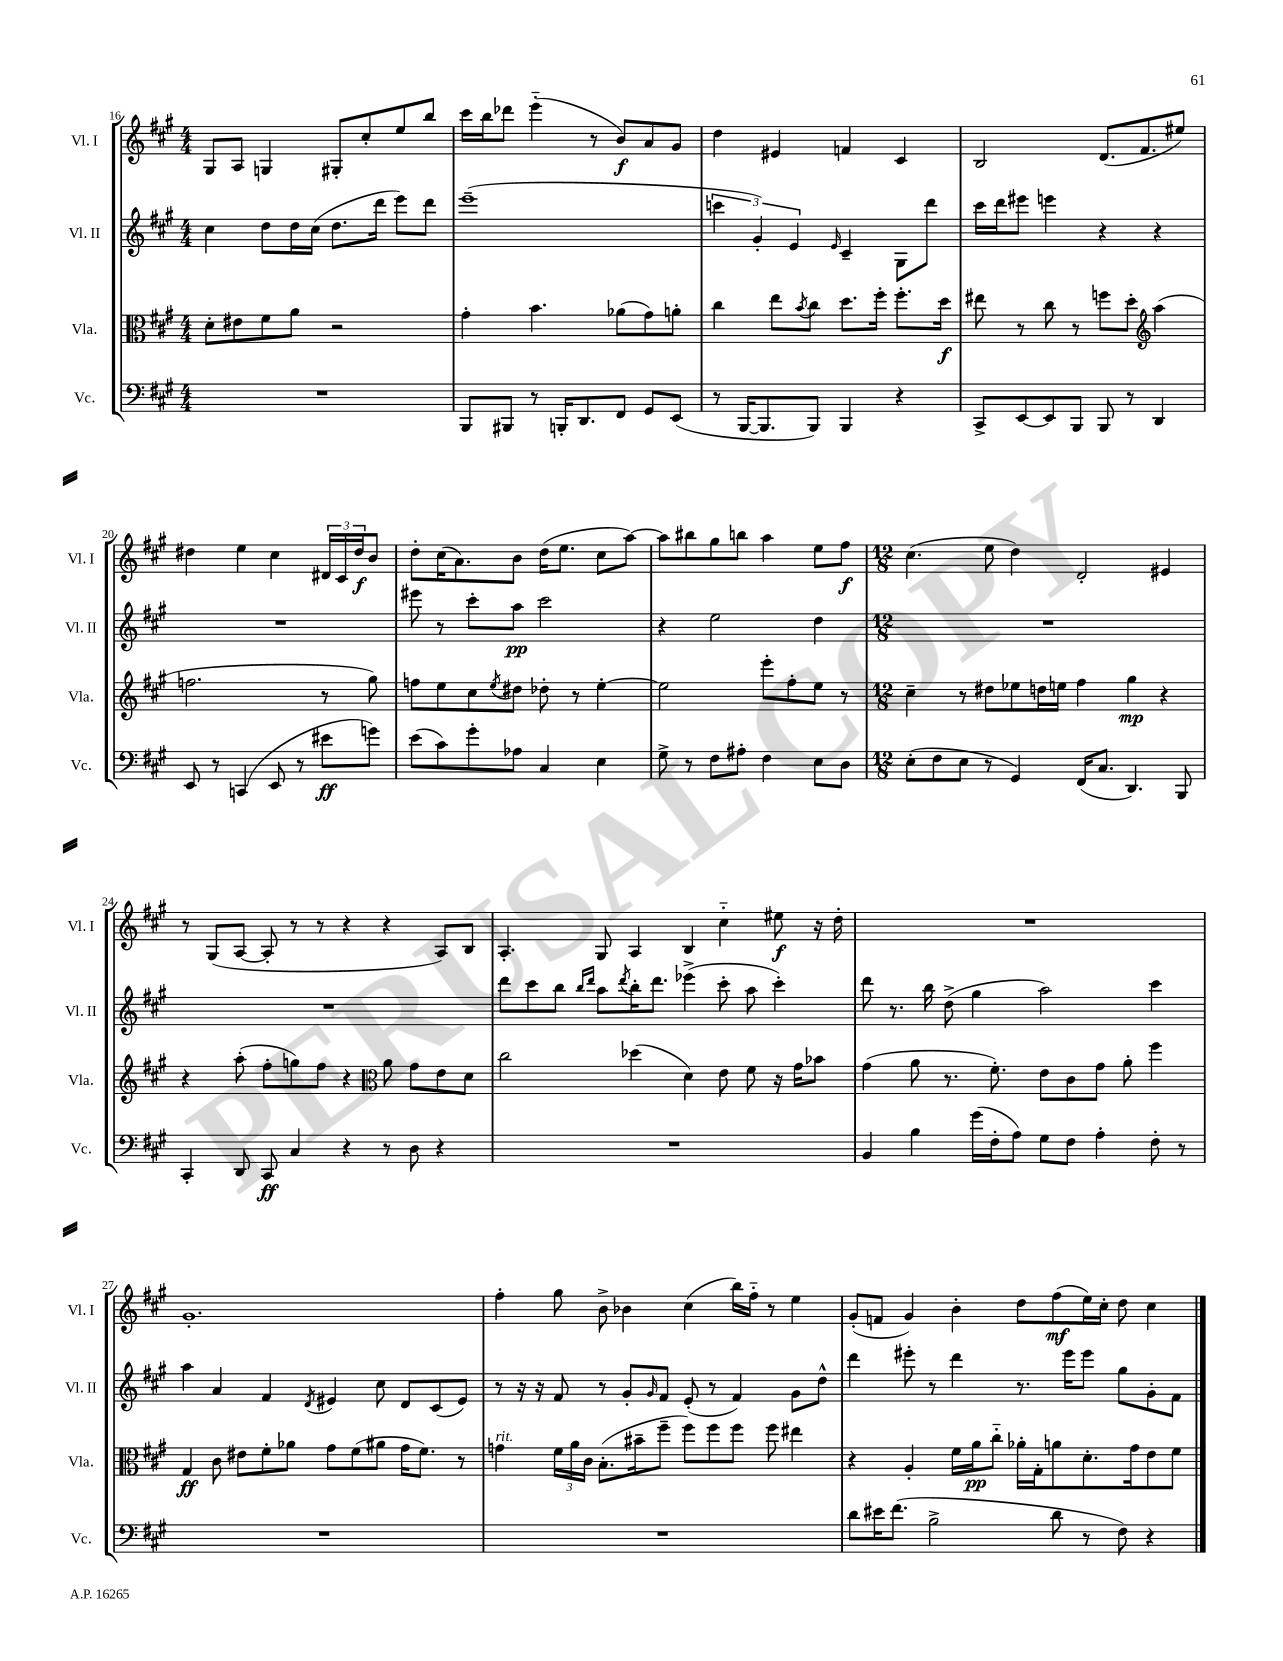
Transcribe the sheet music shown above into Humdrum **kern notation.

**kern	**kern	**kern	**kern
*staff4	*staff3	*staff2	*staff1
*clefF4	*clefC3	*clefG2	*clefG2
*k[f#c#g#]	*k[f#c#g#]	*k[f#c#g#]	*k[f#c#g#]
*M4/4	*M4/4	*M4/4	*M4/4
1r	8d'	4cc#	8G#
.	8e#	.	8A
.	8f#	8dd	4G
.	8a	16dd	.
.	.	(16cc#	.
.	2r	8.dd	8G#'
.	.	.	8cc#'
.	.	16ddd	.
.	.	8eee)	8ee
.	.	8ddd	8bb
=	=	=	=
8BBB	4g#'	(1eee~	16ccc#
.	.	.	16bb
8BBB#	.	.	8ddd-
8r	4.b	.	(4eee'~
16BBB'	.	.	.
8.DD	.	.	.
.	.	.	8r
8FF#	(8a-	.	8b)
8GG#	8g#)	.	8a
(8EE	8a'	.	8g#
=	=	=	=
8r	4cc#	6ccc	4dd
[16BBB	.	.	.
.	.	6g#')	.
8.BBB]	.	.	.
.	8ee	.	4e#
.	.	6e	.
.	8qb	.	.
8BBB)	8cc#	.	.
.	.	16qqe	.
4BBB	8.dd	4c#~	4f
.	16ff#'	.	.
4r	8.ff#'	8G#	4c#
.	.	8ddd	.
.	16dd	.	.
=	=	=	=
8CC#^	8ee#	16ccc#	2B
.	.	16ddd	.
[8EE	8r	8eee#	.
8EE]	8cc#	4eee	.
8BBB	8r	.	.
8BBB	8ff	4r	(8.d
8r	8dd'	.	.
.	.	.	8.f#
*	*clefG2	*	*
4DD	(4aa	4r	.
.	.	.	8ee#)
=	=	=	=
8EE	2.ff	1r	4dd#
8r	.	.	.
(4CC	.	.	4ee
8EE	.	.	4cc#
8r	.	.	.
8e#	8r	.	24d#
.	.	.	24c#
.	.	.	24dd#
8g)	8gg#)	.	8b
=	=	=	=
(8e	8ff	8eee#	8dd'
8c#)	8ee	8r	(16cc#
.	.	.	8.a)
8g#'	8cc#	8ccc#'	.
.	8qee	.	.
8A-	8dd#	8aa	8b
4C#	8dd-'	2ccc#	(16dd
.	.	.	8.ee
.	8r	.	.
4E	[4ee'	.	8cc#
.	.	.	[8aa)
=	=	=	=
8G#^	2ee]	4r	8aa]
8r	.	.	8bb#
8F#	.	2ee	8gg#
8A#'	.	.	8bb
4F#	8eee'	.	4aa
.	8ff#'	.	.
8E	8ee	4dd	8ee
8D	8r	.	8ff#
=	=	=	=
*M12/8	*M12/8	*M12/8	*M12/8
(8E'	4cc#~	1.r	(4.cc#
8F#	.	.	.
8E	8r	.	.
8r	8dd#	.	8ee
4GG#)	8ee-	.	4dd)
.	16dd	.	.
.	16ee	.	.
(16FF#	4ff#	.	2d'
8.C#	.	.	.
4.DD)	4gg#	.	.
.	4r	.	4e#
8BBB	.	.	.
=	=	=	=
4CC#'	4r	1.r	8r
.	.	.	(8G#
8DD	(8aa'	.	[8A
8CC#	8ff#'	.	8A']
4C#	8gg)	.	8r
.	8ff#	.	8r
4r	4r	.	4r
*	*clefC3	*	*
8r	8a	.	4r
8D	8g#	.	.
4r	8e	.	8A)
.	8d	.	8B
=	=	=	=
1.r	2cc#	8ddd	4.A'
.	.	8ccc#	.
.	.	8bb	.
.	.	16qqbb	.
.	.	16qqddd	.
.	.	8aa	8G#
.	.	8qddd	.
.	(4dd-	16bb'	4A
.	.	8.ddd	.
.	4d)	(4eee-^	4B
.	8e	8ccc#'	4cc#'~
.	8f#	8aa	.
.	16r	4ccc#')	8ee#
.	16g#	.	.
.	8b-	.	16r
.	.	.	16dd'
=	=	=	=
4BB	(4g#	8ddd	1.r
.	.	8.r	.
4B	8a	.	.
.	.	16bb	.
.	8.r	(8dd^	.
(16g#	.	4gg#	.
16F#'	8.f#')	.	.
8A)	.	.	.
8G#	8e	2aa)	.
8F#	8c#	.	.
4A'	8g#	.	.
.	8a'	.	.
8F#'	4ff#	4ccc#	.
8r	.	.	.
=	=	=	=
1.r	4G#	4aa	1.g#'
.	8c#	4a	.
.	8e#	.	.
.	8f#'	4f#	.
.	8a-	.	.
.	.	8qd	.
.	8g#	4e#	.
.	(8f#	.	.
.	8a#	8cc#	.
.	16g#	8d	.
.	8.f#)	.	.
.	.	(8c#	.
.	8r	8e#)	.
=	=	=	=
1.r	4g	8r	4ff#'
.	.	16r	.
.	.	16r	.
.	24f#	8f#	8gg#
.	24a	.	.
.	24c#	.	.
.	(8.B'	8r	8b^
.	.	8g#'	4b-
.	16b#~	.	.
.	.	16qqg#	.
.	8ff#~	8f#	.
.	8ff#)	(8e'	(4cc#
.	8ff#	8r	.
.	8ff#	4f#)	16bb)
.	.	.	16ff#'~
.	8ff#	.	8r
.	4ee#	8g#	4ee
.	.	8dd^^	.
=	=	=	=
8d	4r	4ddd	(8g#'
16e#	.	.	8f
(8.f#	.	.	.
.	4A'	8eee#'	4g#)
2B^	.	8r	.
.	16f#	4ddd	4b'
.	16a	.	.
.	8cc#'~	.	.
.	16a-'	8.r	8dd
.	16G#'	.	.
8d	8a	.	(8ff#
.	.	16eee#	.
8r	8.d'	8eee#	16ee)
.	.	.	16cc#'
8F#)	.	8gg#	8dd
.	16g#	.	.
4r	8e	8g#'	4cc#
.	8f#	8f#	.
==	==	==	==
*-	*-	*-	*-
